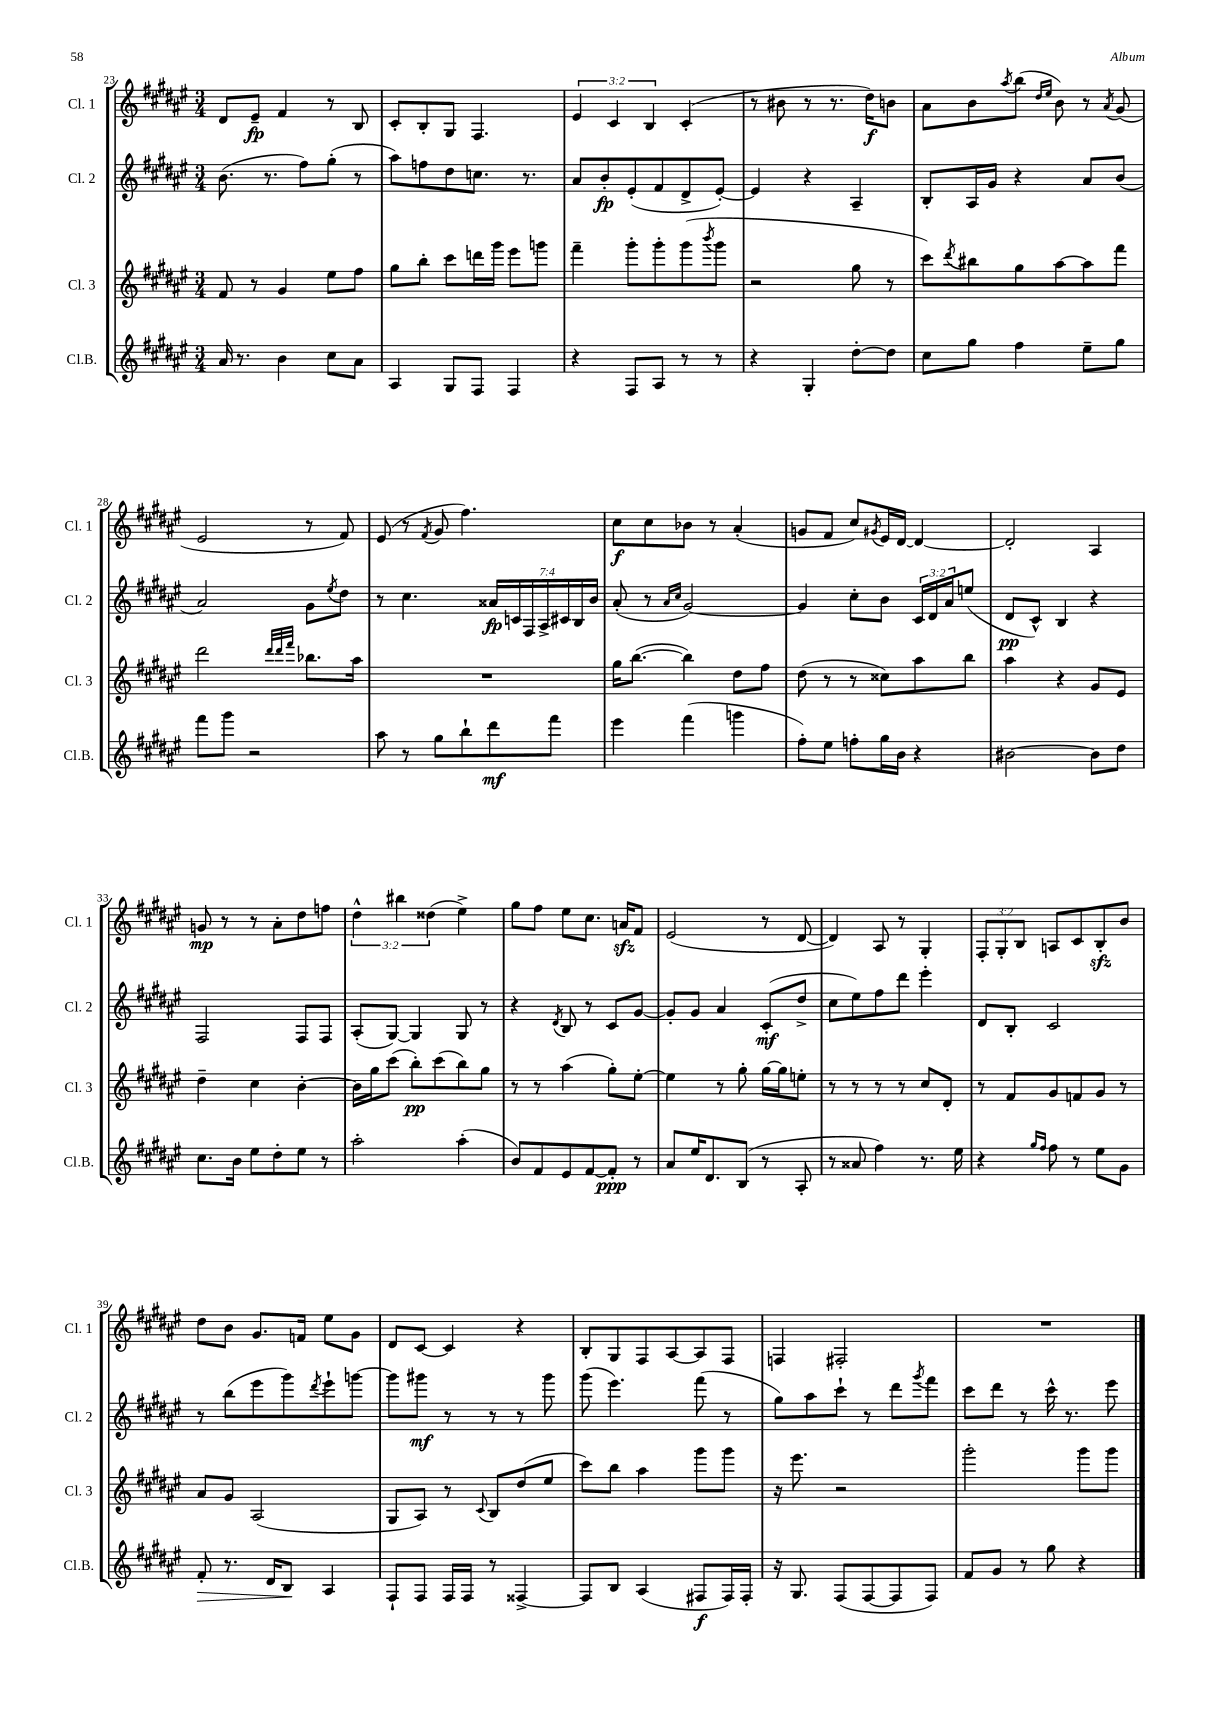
<<
\new StaffGroup <<
\new Staff = "s0" \with { instrumentName = "Cl. 1" shortInstrumentName = "Cl. 1" } {
    \clef treble \key fis \major \numericTimeSignature \time 3/4 \override Staff.TupletNumber.text = #tuplet-number::calc-fraction-text
    dis'8 eis'8--\fp fis'4 r8 b8 |
    cis'8-. b8-. gis8 fis4. |
    \tuplet 3/2 { eis'4 cis'4 b4 } cis'4-.( |
    r8 bis'8 r8 r8. dis''16\f) b'8 |
    ais'8 b'8 \acciaccatura { ais''8 } b''8( \grace { dis''16 eis''16 } b'8) r8 \acciaccatura { ais'8 } gis'8( |
    eis'2 r8 fis'8) |
    eis'8( r8 \acciaccatura { fis'8 } gis'8 fis''4.) |
    cis''8\f cis''8 bes'8 r8 ais'4-.( |
    g'8 fis'8 cis''8) \acciaccatura { gis'8 } eis'16 dis'16~ dis'4~ |
    dis'2-. ais4 |
    g'8\mp r8 r8 ais'8-. dis''8 f''8 |
    \tuplet 3/2 { dis''4-^ bis''4 disis''4( } eis''4->) |
    gis''8 fis''8 eis''8 cis''8. a'16\sfz fis'8 |
    eis'2( r8 dis'8~ |
    dis'4) ais8 r8 gis4-. |
    \tuplet 3/2 { fis8-. gis8-. b8 } a8 cis'8 b8-.\sfz b'8 |
    dis''8 b'8 gis'8. f'16 eis''8 gis'8 |
    dis'8 cis'8~ cis'4 r4 |
    b8-. gis8 fis8 ais8~ ais8 fis8 |
    f4 fis2-. |
    R2. \bar "|." |
}
\new Staff = "s1" \with { instrumentName = "Cl. 2" shortInstrumentName = "Cl. 2" } {
    \clef treble \key fis \major \numericTimeSignature \time 3/4 \override Staff.TupletNumber.text = #tuplet-number::calc-fraction-text
    b'8.( r8. fis''8) gis''8-.( r8 |
    ais''8) f''8 dis''8 c''8. r8. |
    ais'8 b'8-.\fp eis'8-.( fis'8 dis'8-> eis'8~-.) |
    eis'4 r4 ais4-- |
    b8-. ais16 gis'16 r4 ais'8 b'8( |
    ais'2) gis'8 \acciaccatura { eis''8 } dis''8 |
    r8 cis''4. \tuplet 7/4 { aisis'16\fp c'16 fis16 ais16-> cis'16 b16 b'16 } |
    ais'8-.( r8 \grace { ais'16 cis''16 } gis'2~) |
    gis'4 cis''8-. b'8 \tuplet 3/2 { cis'16 dis'16 ais'16 } e''8( |
    dis'8\pp cis'8-^) b4 r4 |
    fis2 fis8 fis8 |
    ais8-.( gis8~) gis4 gis8 r8 |
    r4 \acciaccatura { dis'8 } b8 r8 cis'8 gis'8~ |
    gis'8-. gis'8 ais'4 cis'8-.\mf( dis''8-> |
    cis''8 eis''8) fis''8 dis'''8 eis'''4-. |
    dis'8 b8-. cis'2 |
    r8 b''8( eis'''8 gis'''8) \acciaccatura { dis'''8 } eis'''8-! g'''8~ |
    g'''8 gis'''8\mf r8 r8 r8 gis'''8 |
    gis'''8( eis'''4.) fis'''8( r8 |
    gis''8) ais''8 cis'''8-! r8 dis'''8 \acciaccatura { gis'''8 } fis'''8 |
    cis'''8 dis'''8 r8 cis'''16-^ r8. eis'''8 \bar "|." |
}
\new Staff = "s2" \with { instrumentName = "Cl. 3" shortInstrumentName = "Cl. 3" } {
    \clef treble \key fis \major \numericTimeSignature \time 3/4
    fis'8 r8 gis'4 eis''8 fis''8 |
    gis''8 b''8-. cis'''8 d'''16 gis'''16 eis'''8 g'''8 |
    fis'''4-- gis'''8-. gis'''8-. gis'''8( \acciaccatura { b'''8 } gis'''8 |
    r2 gis''8 r8 |
    cis'''8) \acciaccatura { dis'''8 } bis''8 gis''8 ais''8~ ais''8 fis'''8 |
    dis'''2 \grace { dis'''32 dis'''32 fis'''32 } bes''8. ais''16 |
    R2. |
    gis''16 b''8.~( b''4) dis''8 fis''8 |
    dis''8( r8 r8 cisis''8) ais''8 b''8 |
    ais''4 r4 gis'8 eis'8 |
    dis''4-- cis''4 b'4~-. |
    b'16 gis''16 cis'''8( b''8-.\pp) cis'''8( b''8) gis''8 |
    r8 r8 ais''4( gis''8-.) eis''8~-. |
    eis''4 r8 gis''8-. gis''16~ gis''16 e''8-. |
    r8 r8 r8 r8 cis''8 dis'8-. |
    r8 fis'8 gis'8 f'8 gis'8 r8 |
    ais'8 gis'8 ais2( |
    gis8 ais8) r8 \appoggiatura { cis'8 } b8 dis''8( eis''8 |
    cis'''8) b''8 ais''4 gis'''8 gis'''8 |
    r16 eis'''8. r2 |
    gis'''2-. gis'''8 gis'''8 \bar "|." |
}
\new Staff = "s3" \with { instrumentName = "Cl.B." shortInstrumentName = "Cl.B." } {
    \clef treble \key fis \major \numericTimeSignature \time 3/4
    ais'16 r8. b'4 cis''8 ais'8 |
    ais4 gis8 fis8 fis4 |
    r4 fis8 ais8 r8 r8 |
    r4 gis4-. dis''8~-. dis''8 |
    cis''8 gis''8 fis''4 eis''8-- gis''8 |
    fis'''8 gis'''8 r2 |
    ais''8 r8 gis''8 b''8-! dis'''8\mf fis'''8 |
    eis'''4 fis'''4( g'''4 |
    fis''8-.) eis''8 f''8-. gis''16 b'16 r4 |
    bis'2~ bis'8 dis''8 |
    cis''8. b'16 eis''8 dis''8-. eis''8 r8 |
    ais''2-. ais''4-.( |
    b'8) fis'8 eis'8 fis'8~ fis'8-.\ppp r8 |
    ais'8 eis''16 dis'8. b8( r8 ais8-. |
    r8 aisis'8 fis''4) r8. eis''16 |
    r4 \grace { gis''16 fis''16 } fis''8 r8 eis''8 gis'8 |
    fis'8-.\> r8. dis'16 b8\! ais4 |
    fis8-! fis8 fis16 fis16 r8 fisis4~-> |
    fisis8 b8 ais4( fis8\f fis16) fis16-. |
    r16 gis8. fis8( fis8~ fis8 fis8) |
    fis'8 gis'8 r8 gis''8 r4 \bar "|." |
}
>>
>>
\layout { \context { \Score currentBarNumber = #23 } }
